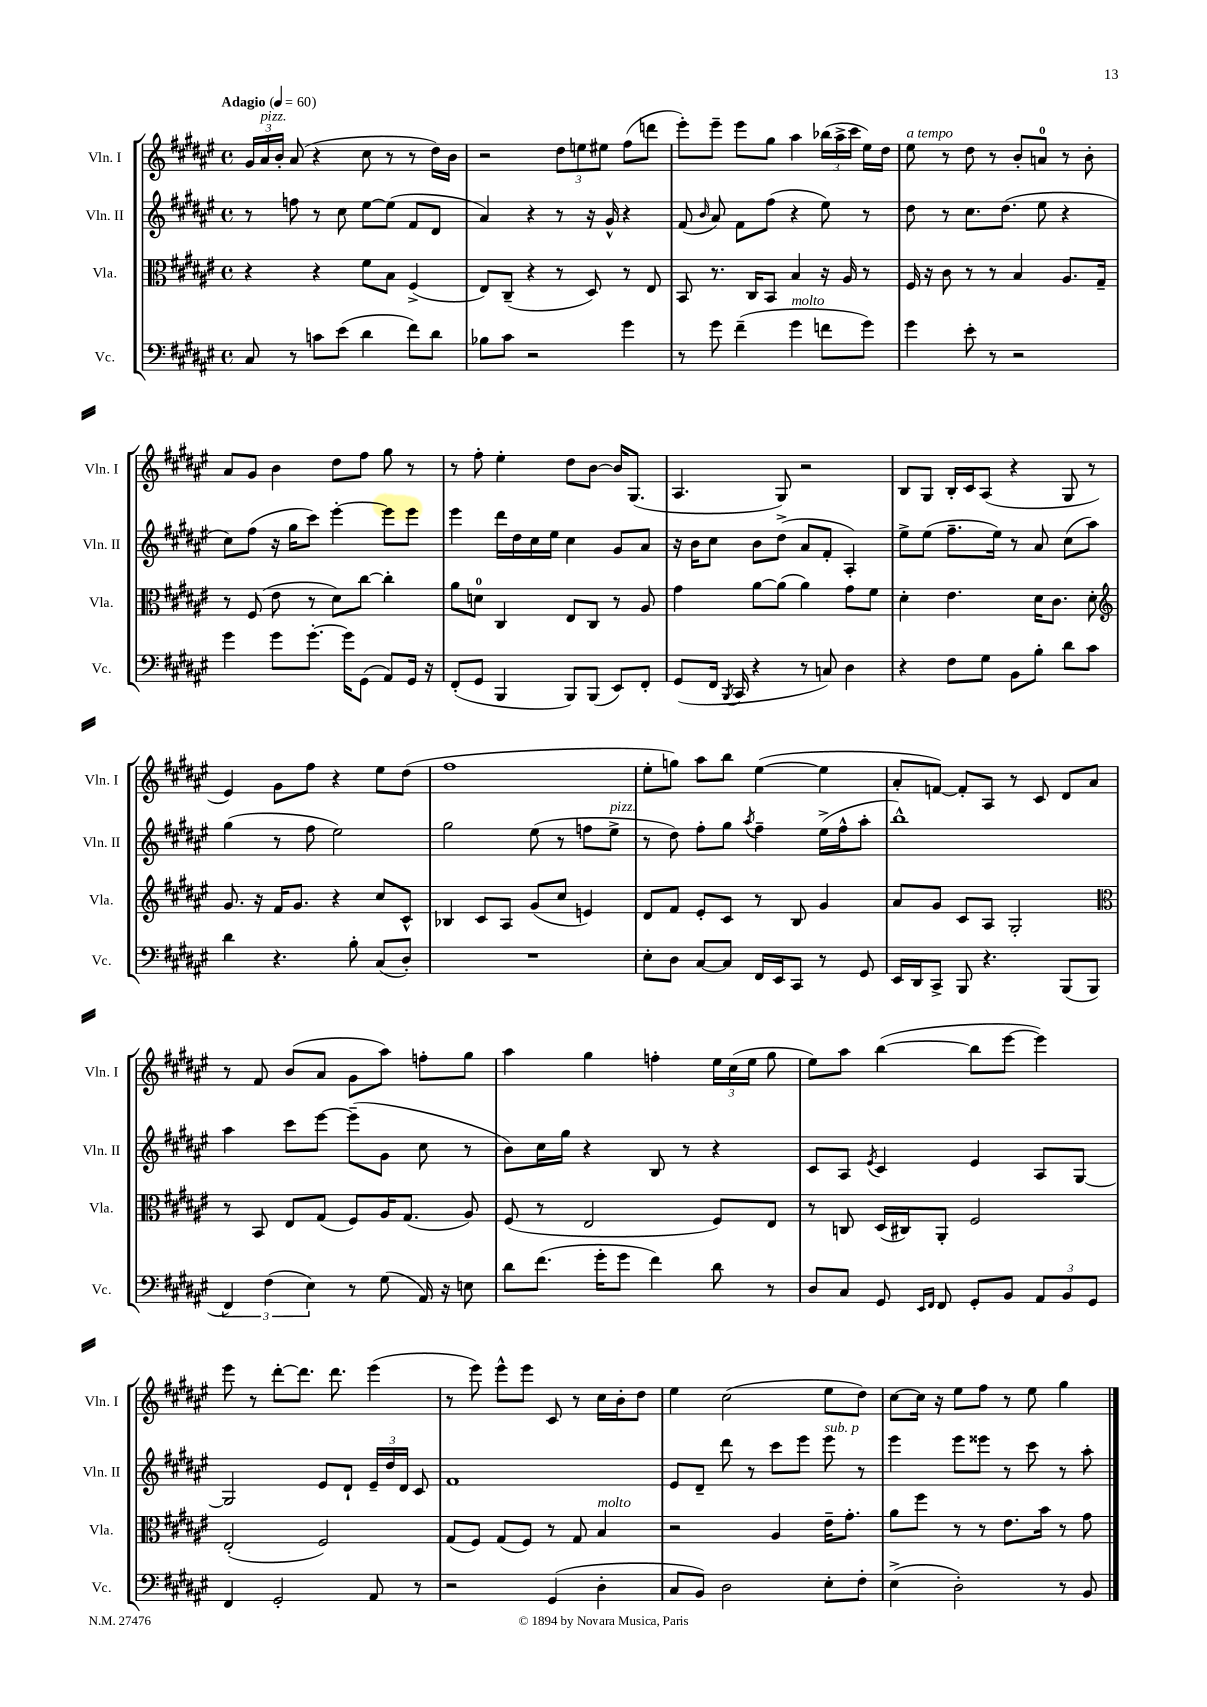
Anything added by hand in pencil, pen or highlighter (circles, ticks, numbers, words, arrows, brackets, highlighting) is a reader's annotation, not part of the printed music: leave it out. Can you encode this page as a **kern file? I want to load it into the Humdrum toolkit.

**kern	**kern	**kern	**kern
*part4	*part3	*part2	*part1
*staff4	*staff3	*staff2	*staff1
*I"Vc.	*I"Vla.	*I"Vln. II	*I"Vln. I
*I'Vc.	*I'Vla.	*I'Vln. II	*I'Vln. I
*clefF4	*clefC3	*clefG2	*clefG2
*k[f#c#g#d#a#e#]	*k[f#c#g#d#a#e#]	*k[f#c#g#d#a#e#]	*k[f#c#g#d#a#e#]
*M4/4	*M4/4	*M4/4	*M4/4
*met(c)	*met(c)	*met(c)	*met(c)
*MM60	*MM60	*MM60	*MM60
=1	=1	=1	=1
!	!	!	!LO:TX:a:B:t=Adagio
8C#/	4r	8r	24g#/LL
!	!	!	!LO:TX:a:i:t=pizz.
.	.	.	24a#/
.	.	.	24b'/JJ
8r	.	8ffn\	(8a#/
8cn\L	4r	8r	4r
(8e#\J	.	8cc#\	.
4d#\	8f#\L	[8ee#\L	8cc#\
.	8B\J	(8ee#\J]	8r
8f#\L)	(4F#^/	8f#/L	8r
8d#\J	.	8d#/J	16dd#\LL)
.	.	.	16b\JJ
=2	=2	=2	=2
8B-X\L	8E#/L)	4a#/)	2r
8c#\J	(8C#~/J	.	.
2r	4r	4r	.
.	8r	8r	12dd#\L
.	.	.	12een\
.	8D#/)	16r	.
.	.	.	12ee#X\J
.	.	16g#^^/	.
4g#\	8r	4r	(8ff#\L
.	8E#/	.	8dddn\J
=3	=3	=3	=3
8r	8BB/	(8f#/	8eee#'\L)
.	.	16qqb/	.
8g#\	8.r	8a#/)	8eee#~\J
(4f#~\	.	8f#\L	8eee#\L
.	16C#/KL	.	.
.	8BB/J	(8ff#\J	8gg#\J
!LO:TX:a:i:t=molto	!	!	!
4g#\	4B/	4r	4aa#\
8fn\L	16r	8ee#\)	(24bb-X\LL
.	.	.	24aa#^\
.	16A#/	.	.
.	.	.	24ccc#\JJ
8g#\J)	8r	8r	16ee#\LL)
.	.	.	16dd#\JJ
=4	=4	=4	=4
!	!	!	!LO:TX:a:i:t=a tempo
4g#\	16F#/	8dd#\	8ee#\
.	16r	.	.
.	8c#\	8r	8r
8e#'\	8r	8.cc#\L	8dd#\
8r	8r	.	8r
.	.	(8.dd#\J	.
2r	4B/	.	8b'/L
.	.	8ee#\	8an/J
.	8.A#/L	4r	8r
.	.	.	8b'\
.	16G#~/Jk	.	.
!!LO:LB:g=z
=5	=5	=5	=5
4g#\	8r	8cc#\L)	8a#/L
.	(8F#/	(8ff#\J	8g#/J
8g#\L	8e#\	16r	4b\
.	.	16gg#\KL	.
[8.g#'\J	8r	8ccc#\J)	.
.	8d#\L)	[4eee#'\	8dd#\L
16g#\KL]	.	.	.
(8GG#\J	[8cc#\J	.	8ff#\J
8AA#/L)	4cc#'\]	8eee#\L]	8gg#\
16GG#/Jk	.	8eee#\J	8r
16r	.	.	.
=6	=6	=6	=6
(8FF#'/L	8a#\L	4eee#\	8r
8GG#/J	8dn\J	.	8ff#'\
4BBB/	4C#/	16ddd#\LL	4ee#'\
.	.	16dd#\	.
.	.	16cc#\	.
.	.	16ee#\JJ	.
8BBB/L)	8E#/L	4cc#\	8dd#\L
(8BBB/J	8C#/J	.	[8b\J
8EE#/L)	8r	8g#/L	16b/KL]
.	.	.	(8.G#/J
8FF#'/J	8A#/	8a#/J	.
=7	=7	=7	=7
(8GG#/L	4g#\	16r	4.A#/
.	.	16b\KL	.
16FF#/Jk	.	8cc#\J	.
8qBBB/	.	.	.
16CC#/	.	.	.
4r	[8a#\L	8b\L	.
.	(8a#\J]	(8dd#^\J	8G#/)
8r	4a#\)	8a#/L	2r
8Cn/)	.	8f#'/J	.
4D#\	8g#\L	4A#'/)	.
.	8f#\J	.	.
=8	=8	=8	=8
4r	4d#'\	8ee#^\L	8B/L
.	.	(8ee#\J	8G#/J
8F#\L	4.e#\	8.ff#~\L	16B'/LL
.	.	.	16c#/J
8G#\J	.	.	(8A#/J
.	.	16ee#\Jk)	.
8BB\L	.	8r	4r
8B'\J	16d#\KL	8a#/	.
.	8.c#\J	.	.
8d#\L	.	(8cc#\L	8G#/
8c#\J	8d#'\	8aa#\J)	8r
!!LO:LB:g=z
=9	=9	=9	=9
*	*clefG2	*	*
4d#\	8.g#/	(4gg#\	4e#/)
.	16r	.	.
4.r	16f#/KL	8r	8g#\L
.	8.g#/J	.	.
.	.	8ff#\	8ff#\J
.	4r	2ee#\)	4r
8B'\	.	.	.
(8C#/L	8cc#/L	.	8ee#\L
8D#'/J)	8c#^^/J	.	(8dd#\J
=10	=10	=10	=10
1r	4B-X/	2gg#\	1ff#
.	8c#/L	.	.
.	8A#/J	.	.
.	(8g#/L	(8ee#\	.
.	8cc#/J	8r	.
.	4en/)	8ffn\L	.
!	!	!LO:TX:a:i:t=pizz.	!
.	.	8ee#^\J	.
=11	=11	=11	=11
8E#'\L	8d#/L	8r	8ee#'\L
8D#\J	8f#/J	8dd#\)	8ggn\J)
[8C#/L	8e#'/L	8ff#'\L	8aa#\L
8C#/J]	8c#/J	8gg#\J	8bb\J
.	.	8qaa#/	.
16FF#/LL	8r	4ff#~\	([4ee#\
16EE#/J	.	.	.
8CC#/J	8B/	.	.
8r	4g#/	(16ee#^\LL	4ee#\]
.	.	16ff#^^\J	.
8GG#/	.	8aa#'\J	.
=12	=12	=12	=12
16EE#/LL	8a#/L	1bb^^)	8a#'/L
16DD#/J	.	.	.
8CC#^/J	8g#/J	.	[8fn/J)
8BBB/	8c#/L	.	8f'/L]
4.r	8A#/J	.	8A#/J
.	2G#'/	.	8r
.	.	.	8c#/
(8BBB/L	.	.	8d#/L
8BBB/J	.	.	8a#/J
!!LO:LB:g=z
=13	=13	=13	=13
*	*clefC3	*	*
6FF#/)	8r	4aa#\	8r
.	8BB/	.	8f#/
(6F#\	.	.	.
.	8E#/L	8ccc#\L	(8b/L
6E#\)	.	.	.
.	(8G#/J	[8eee#\J	8a#/J
8r	8F#/L)	(8eee#~\L]	8g#\L
(8G#\	16A#/K	8g#\J	8aa#\J)
.	(8.G#/J	.	.
16AA#/)	.	8cc#\	8ffn'\L
16r	.	.	.
8En\	8A#/)	8r	8gg#\J
=14	=14	=14	=14
8d#\L	(8F#/	8b\L)	4aa#\
(8.f#\J	8r	16cc#\L	.
.	.	16gg#\JJ	.
.	2E#/	4r	4gg#\
16g#'\KL	.	.	.
8g#\J	.	.	.
4f#\)	.	8B/	4ffn'\
.	.	8r	.
8d#\	8F#/L)	4r	24ee#\LL
.	.	.	(24cc#\
.	.	.	24ee#\JJ
8r	8E#/J	.	8gg#\
=15	=15	=15	=15
8D#/L	8r	8c#/L	8ee#\L)
8C#/J	8Cn/	8A#/J	8aa#\J
.	.	8qe#/	.
8GG#/	(16D#/LL	4c#/	([4bb\
.	16C#X/J)	.	.
16qqEE#/LL	.	.	.
16qqFF#/JJ	.	.	.
8FF#/	8AA#'/J	.	.
8GG#'/L	2F#/	4e#/	8bb\L]
8BB/J	.	.	[8eee#\J
12AA#/L	.	8A#/L	4eee#\])
12BB/	.	.	.
.	.	[8G#/J	.
12GG#/J	.	.	.
!!LO:LB:g=z
=16	=16	=16	=16
4FF#/	(2E#'/	2G#/]	8eee#\
.	.	.	8r
2GG#'/	.	.	[8ddd#'\L
.	.	.	8.ddd#\J]
.	2F#/)	8e#/L	.
.	.	.	8.ddd#\
.	.	8d#`/J	.
8AA#/	.	24e#~/LL	(4eee#\
.	.	24dd#/	.
.	.	24d#/JJ	.
8r	.	8c#/	.
=17	=17	=17	=17
2r	(8G#/L	1f#	8r
.	8F#/J)	.	8eee#\)
.	(8G#/L	.	8eee#^^\L
.	8F#/J)	.	8eee#\J
(4GG#/	8r	.	8c#/
.	8G#/	.	8r
!	!LO:TX:a:i:t=molto	!	!
4D#'\	4B/	.	16cc#\LL
.	.	.	16b'\J
.	.	.	8dd#\J
=18	=18	=18	=18
8C#/L	2r	8e#/L	4ee#\
8BB/J)	.	8d#~/J	.
2D#\	.	8ddd#\	(2cc#\
.	.	8r	.
.	4A#/	8ccc#\L	.
.	.	8eee#\J	.
!	!	!LO:TX:a:i:t=sub. p	!
8E#'\L	16e#~\KL	8eee#\	8ee#\L
.	8.g#'\J	.	.
8F#'\J	.	8r	8dd#\J)
=19	=19	=19	=19
(4E#^\	8a#\L	4eee#\	[8cc#\L
.	8ff#\J	.	16cc#\Jk]
.	.	.	16r
2D#'\)	8r	8eee#\L	8ee#\L
.	8r	8eee##X\J	8ff#\J
.	8.e#\L	8r	8r
.	.	8ccc#\	8ee#\
.	16b\Jk	.	.
8r	8r	8r	4gg#\
8BB/	8g#\	8aa#'\	.
==	==	==	==
*-	*-	*-	*-
